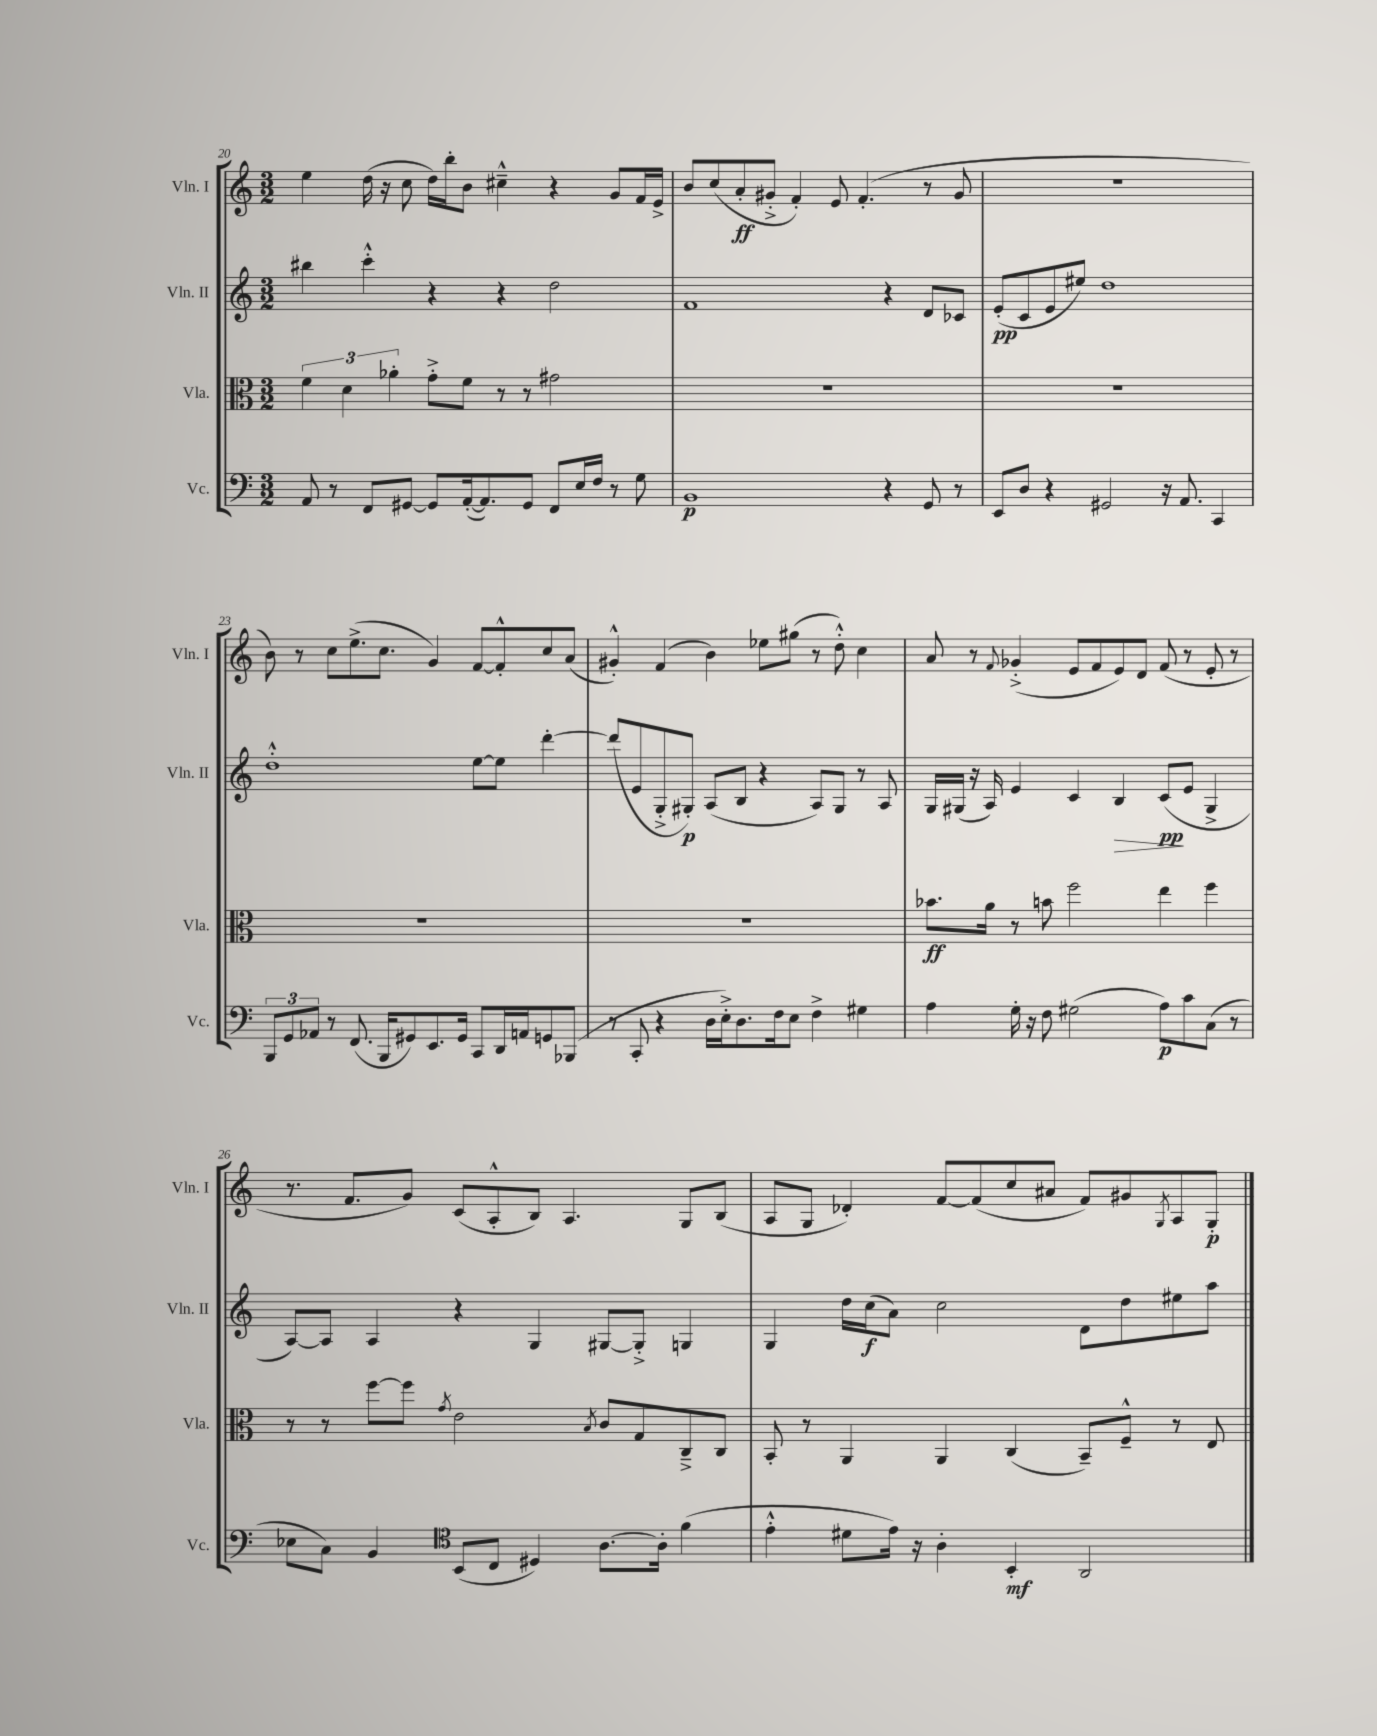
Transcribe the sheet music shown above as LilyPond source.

<<
\new StaffGroup <<
\new Staff = "s0" \with { instrumentName = "Vln. I" shortInstrumentName = "Vln. I" } {
    \clef treble \key c \major \numericTimeSignature \time 3/2
    e''4 d''16( r16 c''8 d''16) b''16-. b'8 cis''4---^ r4 g'8 f'16 e'16-> |
    b'8 c''8( a'8-.\ff gis'8-.-> f'4-.) e'8 f'4.-.( r8 gis'8 |
    R1. |
    b'8) r8 c''8 e''8.->( c''8. g'4) f'8~ f'8-.-^ c''8 a'8( |
    gis'4-.-^) f'4( b'4) ees''8 gis''8( r8 d''8-.-^) c''4 |
    a'8 r8 \appoggiatura { f'8 } ges'4-.->( e'8 f'8 e'8) d'8 f'8( r8 e'8-. r8 |
    r8. f'8. g'8) c'8( a8-.-^ b8) a4. g8 b8( |
    a8 g8 des'4-.) f'8~ f'8( c''8 ais'8 f'8) gis'8 \acciaccatura { g8 } a8 g8-.\p \bar "|." |
}
\new Staff = "s1" \with { instrumentName = "Vln. II" shortInstrumentName = "Vln. II" } {
    \clef treble \key c \major \numericTimeSignature \time 3/2
    bis''4 c'''4-.-^ r4 r4 d''2 |
    f'1 r4 d'8 ces'8 |
    e'8-.\pp( c'8 e'8 eis''8) d''1 |
    d''1-.-^ e''8~ e''8 d'''4~-. |
    d'''8( e'8 g8-.-> gis8-.\p) a8( b8 r4 a8) gis8 r8 a8 |
    g16 gis16( r16 a16) e'4 c'4 b4\> c'8\pp\!( e'8 gis4-> |
    a8~) a8 a4 r4 g4 gis8~ gis8-.-> g4 |
    g4 d''16 c''16\f( a'8) c''2 d'8 d''8 eis''8 a''8 \bar "|." |
}
\new Staff = "s2" \with { instrumentName = "Vla." shortInstrumentName = "Vla." } {
    \clef alto \key c \major \numericTimeSignature \time 3/2
    \tuplet 3/2 { f'4 d'4 aes'4-. } g'8-.-> f'8 r8 r8 gis'2 |
    R1. |
    R1. |
    R1. |
    R1. |
    bes'8.\ff a'16 r8 b'8 f''2 e''4 f''4 |
    r8 r8 f''8~ f''8 \acciaccatura { g'8 } e'2 \acciaccatura { b8 } c'8 g8 c8---> c8 |
    b,8-. r8 a,4 a,4 c4( b,8--) f8---^ r8 e8 \bar "|." |
}
\new Staff = "s3" \with { instrumentName = "Vc." shortInstrumentName = "Vc." } {
    \clef bass \key c \major \numericTimeSignature \time 3/2
    a,8 r8 f,8 gis,8~ gis,8 a,16~-.( a,8.) gis,8 f,8 e16 f16 r8 g8 |
    b,1\p r4 g,8 r8 |
    e,8 d8 r4 gis,2 r16 a,8. c,4 |
    \tuplet 3/2 { b,,8 g,8 aes,8 } r8 f,8.( b,,16 gis,8) e,8. gis,16 c,8 d,16 a,16 g,8 bes,,8( |
    r8 c,8-. r4 d16 e16-.->) d8. f16 e8 f4-> gis4 |
    a4 g16-. r16 f8 gis2( a8\p) c'8 c8( r8 |
    ees8 c8) b,4 \clef tenor b,8( c8 dis4) a8.~ a16-. f'4( |
    e'4-.-^ dis'8 e'16) r16 a4-. b,4-.\mf a,2 \bar "|." |
}
>>
>>
\layout { \context { \Score currentBarNumber = #20 } }
